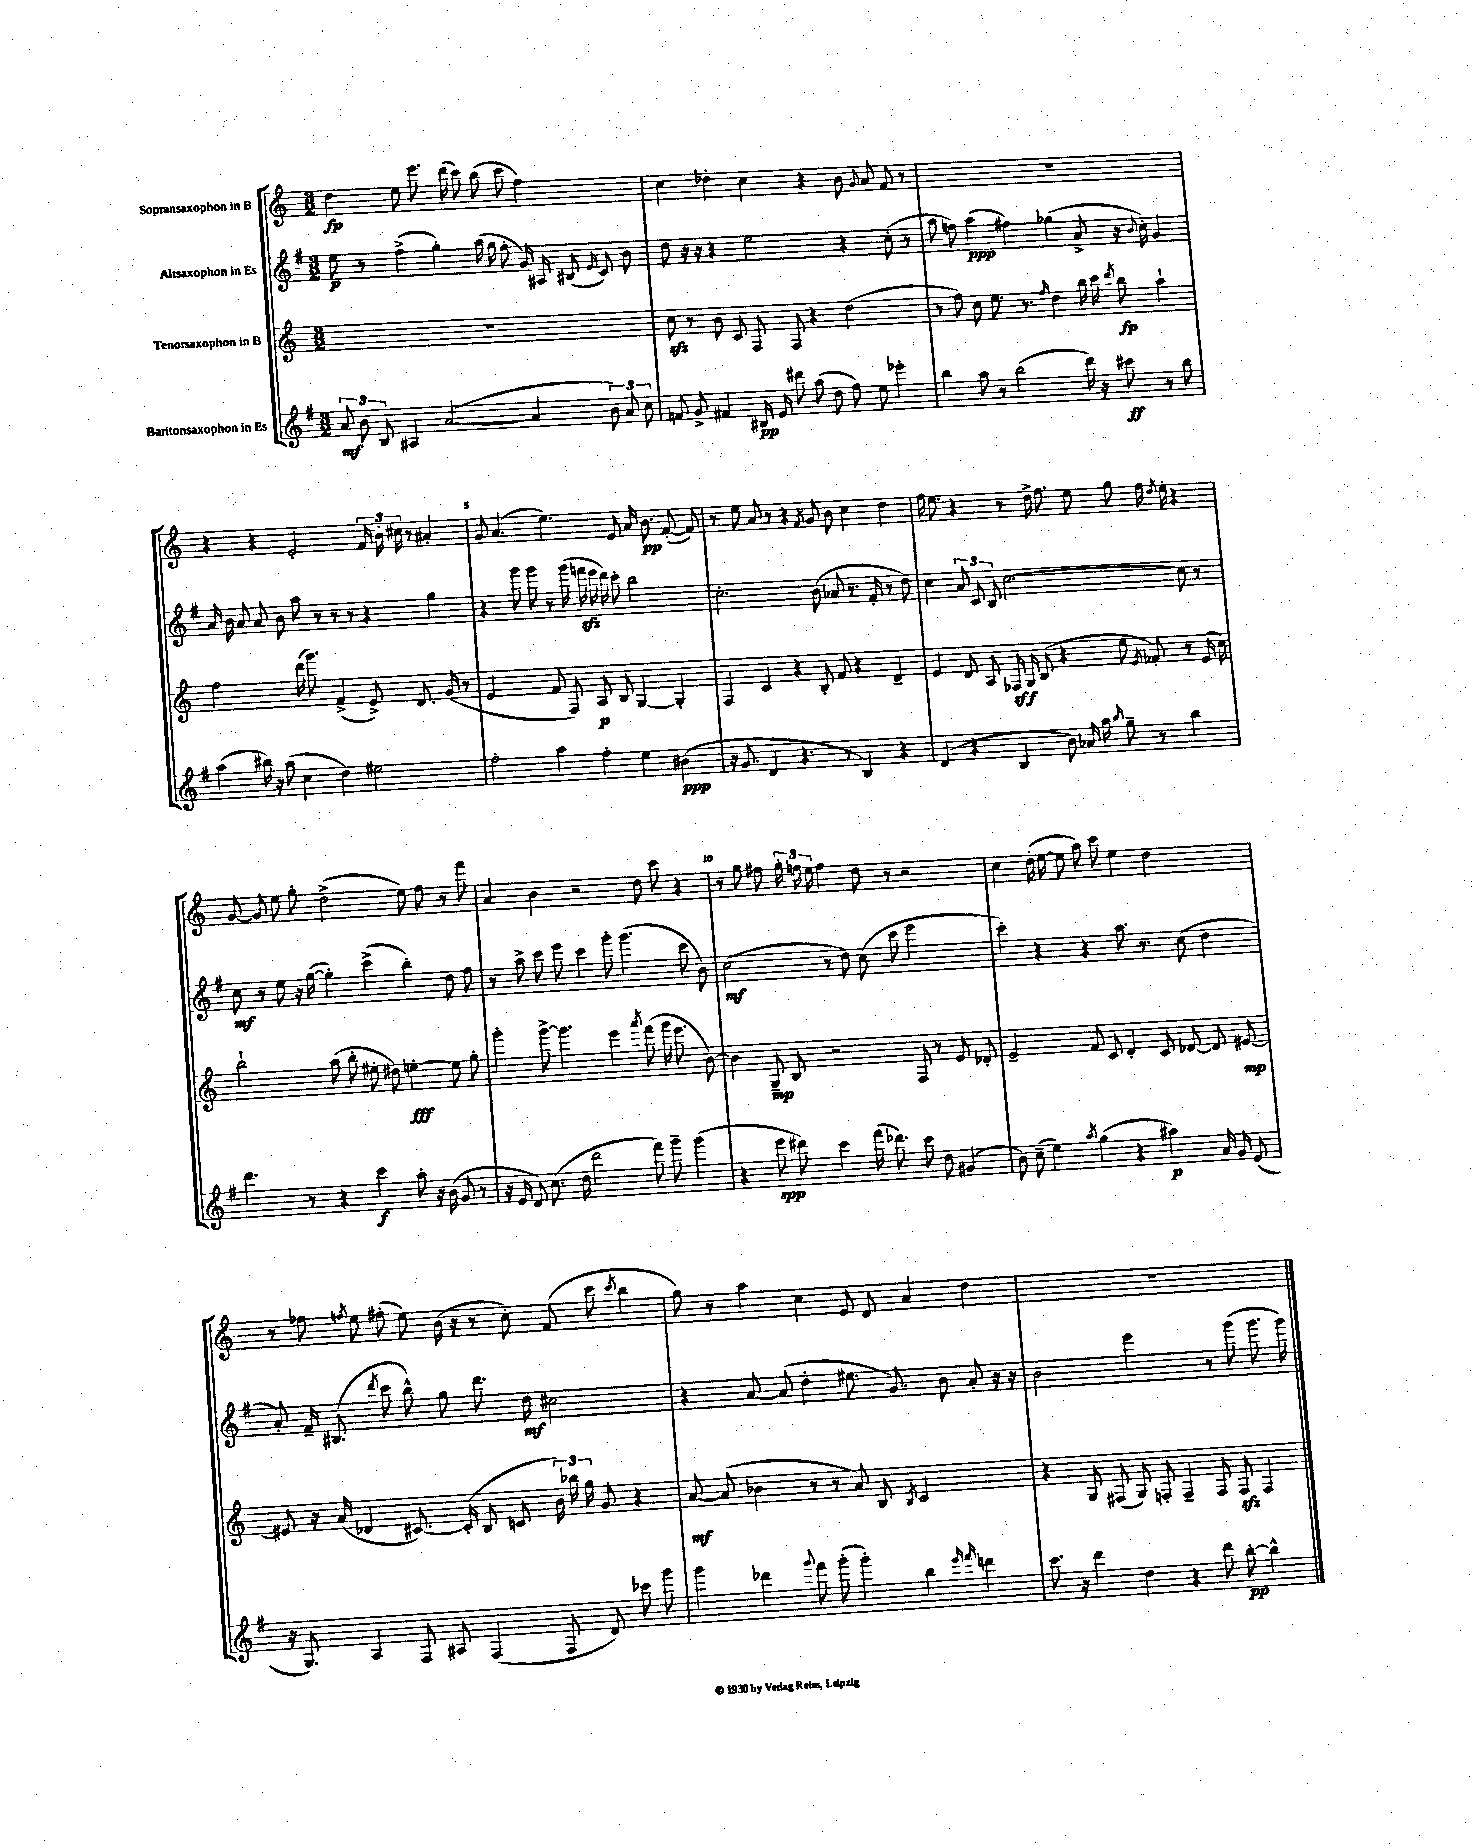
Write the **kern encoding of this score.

**kern	**kern	**kern	**kern
*staff4	*staff3	*staff2	*staff1
*clefG2	*clefG2	*clefG2	*clefG2
*k[f#]	*k[]	*k[f#]	*k[]
*M3/2	*M3/2	*M3/2	*M3/2
12a	1.r	8ee	4dd
12b	.	.	.
.	.	8r	.
12B	.	.	.
4A#	.	(4ff#^	8ee
.	.	.	8.eee
([2a	.	4gg')	.
.	.	.	(16ddd
.	.	.	8ccc)
.	.	(16aa	(8bb
.	.	16gg	.
.	.	8ff#'	8ccc
4a]	.	16g)	2ff)
.	.	16A#	.
.	.	(8B#	.
.	.	16qqe	.
12b)	.	8c)	.
12a	.	.	.
.	.	8b	.
12cc	.	.	.
=	=	=	=
8f	8cc	8dd	4cc
8g^	8r	16r	.
.	.	16r	.
4f#	8b	4r	4dd-'
.	8c	.	.
16B#	8F	2ee	4cc
16e	.	.	.
8ddd#	8F	.	.
(8aa	4r	.	4r
8dd	.	.	.
8ff#)	(2dd	4r	8b
.	.	.	8qqg
8ee	.	.	8a
4eee-'	.	(8cc'	8f
.	.	8r	8r
=	=	=	=
4bb	8r	8aa	1.r
.	8ff)	8ff)	.
8aa	8cc	(4aa	.
8r	8.ee	.	.
(2bb	.	4ff#)	.
.	8.r	.	.
.	16qqff	.	.
.	4dd	(4gg-	.
16ddd)	16bb	8a^	.
16r	16ccc	.	.
.	8qddd	.	.
8ccc#	8bb	16r	.
.	.	8qqb	.
.	.	16cc')	.
8r	4aa`	4g	.
8bb	.	.	.
=	=	=	=
(4aa	2ff	16a	4r
.	.	16b	.
.	.	8a	.
16bb#)	.	8a	4r
16r	.	.	.
(8aa	.	8b	.
4cc	(16ddd	8aa	2e'
.	8.ggg)	.	.
.	.	8r	.
4dd)	(4f^	8r	.
.	.	8r	.
2ee#	8e^)	4r	24f
.	.	.	24b'
.	.	.	24cc#
.	8.d	.	8r
.	.	4gg	4a#'
.	(16g	.	.
.	8r	.	.
=	=	=	=
2ff#'	2e	4r	8g
.	.	.	(4.a
.	.	8ggg	.
.	.	8ggg	.
4aa	8f	8r	4.ee)
.	8F)	(16ggg	.
.	.	16fff	.
4ff#'	8A	16eee	.
.	.	16ddd)	.
.	8B	8ccc'	8e
4ee	[4G	2bb	16a
.	.	.	8.b
(4b#	4G']	.	([8f'
.	.	.	8f])
=	=	=	=
16r	4F	2.cc'	8r
8.g	.	.	.
.	.	.	8ee
4d	4c	.	8a
.	.	.	8r
4.r	4r	.	4r
.	.	.	8qf
.	8B'	(8b	8g
8r	8f	8a-	8b
4B)	4r	8.r	4cc
.	.	16f#'	.
4r	4d~	8r	4dd
.	.	8dd)	.
=	=	=	=
(4d	4e	4cc	16ff
.	.	.	8.ee
4r	8d	12a	4r
.	.	12c	.
.	8A	.	.
.	.	12B	.
4B	16F-	[2.cc	8r
.	16G	.	.
.	(8B	.	16dd^
.	.	.	8.ff
8b)	4r	.	.
16a-	.	.	8ee
16aa	.	.	.
16qqbb	.	.	.
8gg~	8ee	.	8gg
.	8qe	.	.
8r	8f-')	.	16ff
.	.	.	8qdd
.	.	.	16ee'
4bb	8r	8cc]	4r
.	(16e	8r	.
.	16cc)	.	.
=	=	=	=
4.ddd	2bb`	8cc	[8g
.	.	8r	8g]
.	.	8ee	8ee
8r	.	16r	8gg'
.	.	([16gg	.
4r	(8aa	4gg'])	(2dd^
.	8bb'	.	.
4ccc	8ee#'	(4ccc^	.
.	8dd#)	.	.
8aa'	[4ee'	4bb')	8ee)
16r	.	.	8ff
(16b	.	.	.
8g	8ee]	8dd	8r
8r	8gg'	8ff#	8fff
=	=	=	=
16r	4ggg'	8r	4a
16e	.	.	.
8d)	.	8aa^	.
(8.cc	[8ggg^	8ccc	4b
.	4.ggg]	8eee	.
16dd	.	.	.
2ddd	.	4ccc	2r
.	4eee	8ggg'	.
.	.	(4.ggg	.
.	8qaaa	.	.
8fff#)	(8fff	.	8dd
8ggg~	16ggg	.	8ccc
.	8.eee	.	.
(4ggg	.	8ccc	4r
.	[8b)	8b)	.
=	=	=	=
4r	4b]	(2cc	8r
.	.	.	8gg
8eee	8G~	.	8ff#
8ddd#)	8B	.	24gg'
.	.	.	24ff
.	.	.	24ee
4ccc	2r	8r	4ff
.	.	8dd)	.
(16fff#	.	(8cc	8dd
8.ddd-)	.	.	.
.	.	8ccc	8r
8ccc	8F	2eee	2r
8dd	8r	.	.
(4g#	8e	.	.
.	8d-'	.	.
=	=	=	=
8b)	2e~	4ccc')	4cc
(8cc~	.	.	.
4ee)	.	4r	(16dd'
.	.	.	[16ee
.	.	.	8ee]
8qaa	.	.	.
(4gg	8f	4r	8aa)
.	8c	.	8ccc
4r	4d'	8.aa	4ee
.	.	8.r	.
4aa#)	8c	.	2dd
.	[8d-	(8cc	.
16a	8d-]	4dd	.
16g	.	.	.
(8e	[8e#	.	.
=	=	=	=
16r	8e#]	8a')	8r
8.G)	.	.	.
.	16r	16f#~	8ff-
.	(16a	(8.B#	.
.	.	.	8qff
4A	4d-	.	8ee
.	.	8qddd	.
.	.	8ccc	(8ff#'
8F#	[8.c#)	8bb^^)	8ee)
8A#	.	8gg	(16b
.	(16c#']	.	16r
(4F#	8B	8.ddd	8r
.	8c	.	8cc')
.	.	16dd	.
8F#	24b)	2cc#	(8f
.	24bb-	.	.
.	24gg	.	.
8d)	8g	.	8ccc
.	.	.	8qccc
8ccc-	4r	.	4bb
8ggg	.	.	.
=	=	=	=
4ggg	[8a	4r	8gg)
.	(8a]	.	8r
4ddd-	4b-	[8a	4aa
.	.	(8a]	.
8qqggg	.	.	.
8fff#	8r	4dd'	4cc
(8ggg'	8r	.	.
4ggg')	8a)	8.ee#	8e
.	8B	.	8d
.	.	8.g)	.
.	8qB	.	.
4bb	2c	.	4a
.	.	8b	.
16qqeee	.	.	.
16qqfff#	.	.	.
4ddd	.	8a'	4dd
.	.	16r	.
.	.	16r	.
=	=	=	=
8.ccc	4r	2b	1.r
16r	.	.	.
4ddd	8G	.	.
.	(8F#	.	.
4dd	8G)	2eee	.
.	8F'	.	.
4r	4F~	.	.
8ddd	8F	8r	.
[8bb'	8F	(8ggg	.
4bb^^]	4F	8.ggg	.
.	.	16ggg)	.
==	==	==	==
*-	*-	*-	*-
